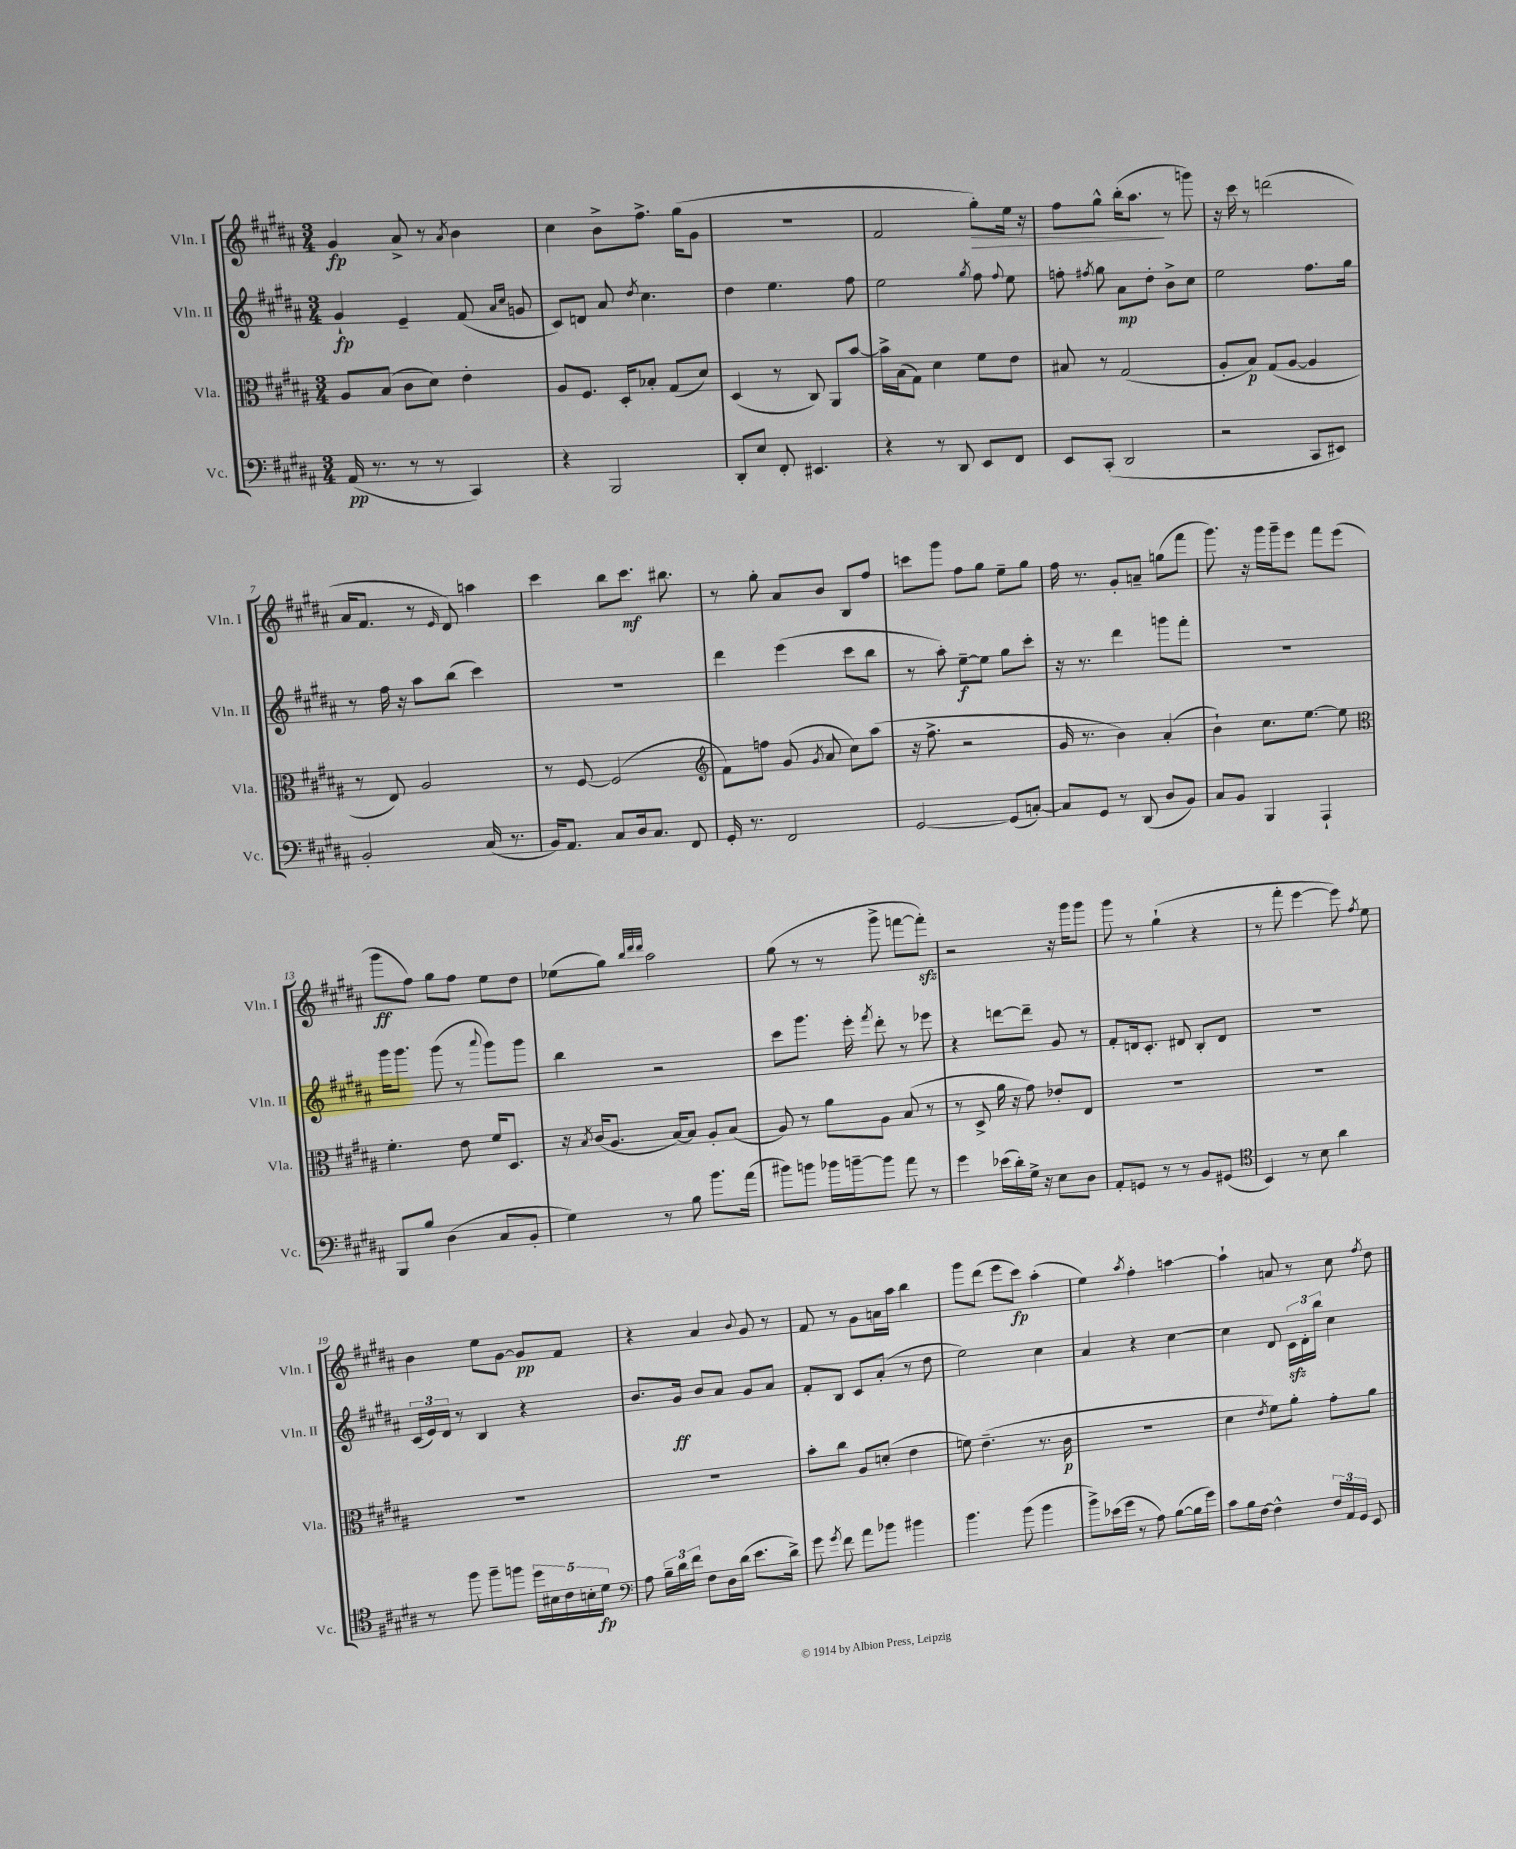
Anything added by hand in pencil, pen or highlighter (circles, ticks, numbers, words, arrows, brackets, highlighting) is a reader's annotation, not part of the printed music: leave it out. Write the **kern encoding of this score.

**kern	**dynam	**kern	**dynam	**kern	**dynam	**kern	**dynam
*part4	*part4	*part3	*part3	*part2	*part2	*part1	*part1
*staff4	*staff4	*staff3	*staff3	*staff2	*staff2	*staff1	*staff1
*I"Vc.	*	*I"Vla.	*	*I"Vln. II	*	*I"Vln. I	*
*I'Vc.	*	*I'Vla.	*	*I'Vln. II	*	*I'Vln. I	*
*clefF4	*	*clefC3	*	*clefG2	*	*clefG2	*
*k[f#c#g#d#a#]	*	*k[f#c#g#d#a#]	*	*k[f#c#g#d#a#]	*	*k[f#c#g#d#a#]	*
*M3/4	*	*M3/4	*	*M3/4	*	*M3/4	*
=1	=1	=1	=1	=1	=1	=1	=1
(16AA#/	pp	8A#/L	.	4g#`/	fp	4g#/	fp
8.r	.	.	.	.	.	.	.
.	.	(8B/J	.	.	.	.	.
8r	.	8c#\L	.	4e~/	.	8a#^/	.
8r	.	8d#\J)	.	.	.	8r	.
.	.	.	.	.	.	8qa#/	.
4CC#/)	.	4e'\	.	(8f#/	.	4b\	.
.	.	.	.	16qqa#/LL	.	.	.
.	.	.	.	16qqcc#/JJ	.	.	.
.	.	.	.	8gn/	.	.	.
=2	=2	=2	=2	=2	=2	=2	=2
4r	.	8A#/L	.	8c#/L)	.	4cc#\	.
.	.	8.F#/J	.	8dn/J	.	.	.
2BBB/	.	.	.	8a#/	.	8b^\L	.
.	.	16D#'/KL	.	.	.	.	.
.	.	.	.	8qdd#/	.	.	.
.	.	8B-X'/J	.	4.cc#\	.	8.ff#^\J	.
.	.	(8G#/L	.	.	.	.	.
.	.	.	.	.	.	(16gg#\KL	.
.	.	8d#/J)	.	.	.	8g#\J	.
=3	=3	=3	=3	=3	=3	=3	=3
8DD#'/L	.	(4D#/	.	4dd#\	.	2.r	.
8E/J	.	.	.	.	.	.	.
8FF#'/	.	8r	.	4.ee\	.	.	.
4.EE#X/	.	8C#/)	.	.	.	.	.
.	.	8AA#/L	.	.	.	.	.
.	.	[8b/J	.	8ff#\	.	.	.
=4	=4	=4	=4	=4	=4	=4	=4
4r	.	16b^\LL]	.	2ee\	.	2f#/	.
.	.	(16B\J	.	.	.	.	.
.	.	8G#\J)	.	.	.	.	.
8r	.	4d#\	.	.	.	.	.
8DD#/	.	.	.	.	.	.	.
.	.	.	.	8qgg#/	.	.	.
!	!	!	!	!	!	!	!LO:HP:b
8EE/L	.	8f#\L	.	8ff#\	.	8gg#'\L)	>
.	.	.	.	8qqff#/	.	.	.
8FF#/J	.	8e\J	.	8ee\	.	16ee\Jk	.
.	.	.	.	.	.	16r	.
=5	=5	=5	=5	=5	=5	=5	=5
8EE/L	.	8B#X/	.	8ffn'\	.	8ff#\L	.
.	.	.	.	8qff#X/	.	.	.
(8CC#'/J	.	8r	.	8gg#\	.	8gg#^^\J	.
2DD#/	.	(2G#/	.	8a#\L	mp	(16bb'\KL	.
.	.	.	.	.	.	8.aa#\J	.
.	.	.	.	8dd#'\J	.	.	.
.	.	.	.	8b^\L	.	8r	]
.	.	.	.	8cc#\J	.	8gggn\)	.
=6	=6	=6	=6	=6	=6	=6	=6
2r	.	8A#'/L	.	2ee\	.	16r	.
.	.	.	.	.	.	16ccc#\	.
.	.	8B/J)	p	.	.	8r	.
.	.	(8G#/L	.	.	.	(2dddn\	.
.	.	[8A#/J	.	.	.	.	.
8CC#/L	.	4A#/]	.	8.ff#\L	.	.	.
8EE#X/J)	.	.	.	.	.	.	.
.	.	.	.	16gg#\Jk	.	.	.
!!LO:LB:g=z
=7	=7	=7	=7	=7	=7	=7	=7
2BB'/	.	8r	.	8r	.	16a#/KL	.
.	.	.	.	.	.	8.f#/J	.
.	.	8E/)	.	16ff#\	.	.	.
.	.	.	.	16r	.	.	.
.	.	2A#/	.	8aa#\L	.	8r	.
.	.	.	.	.	.	16qqe/	.
.	.	.	.	(8bb\J	.	8d#/)	.
(16C#/	.	.	.	4ccc#\)	.	4aan\	.
8.r	.	.	.	.	.	.	.
=8	=8	=8	=8	=8	=8	=8	=8
16BB/KL)	.	8r	.	2.r	.	4ccc#\	.
8.AA#/J	.	.	.	.	.	.	.
.	.	[8F#/	.	.	.	.	.
8C#/L	.	(2F#/]	.	.	.	8bb\L	.
16D#/k	.	.	.	.	.	8.ccc#\J	mf
8.C#/J	.	.	.	.	.	.	.
.	.	.	.	.	.	8.bb#X\	.
8FF#/	.	.	.	.	.	.	.
=9	=9	=9	=9	=9	=9	=9	=9
*	*	*clefG2	*	*	*	*	*
16GG#'/	.	8f#\L)	.	4ddd#\	.	8r	.
8.r	.	.	.	.	.	.	.
.	.	8ffn\J	.	.	.	8gg#'\	.
2FF#/	.	(8g#/	.	(4eee\	.	8a#/L	.
.	.	8qg#/	.	.	.	.	.
.	.	8a#/	.	.	.	8b/J	.
.	.	8cc#\L)	.	8ccc#\L	.	8B/L	.
.	.	(8aa#\J	.	8bb\J	.	8ff#/J	.
=10	=10	=10	=10	=10	=10	=10	=10
[2GG#/	.	16r	.	8r	.	8cccn\L	.
.	.	8.ff#^\	.	.	.	.	.
.	.	.	.	8aa#'\)	.	8ggg#\J	.
.	.	2r	.	[8ee~\L	f	8ff#\L	.
.	.	.	.	8ee\J]	.	8gg#\J	.
(8GG#/L]	.	.	.	8gg#\L	.	8ee~\L	.
[8Cn'/J)	.	.	.	8ccc#'\J	.	8gg#\J	.
=11	=11	=11	=11	=11	=11	=11	=11
8C/L]	.	16g#/	.	16r	.	16ff#\	.
.	.	8.r	.	8.r	.	8.r	.
8GG#/J	.	.	.	.	.	.	.
8r	.	4b\)	.	4ddd#\	.	8g#'/L	.
(8DD#/	.	.	.	.	.	8an~/J	.
8D#/L	.	(4a#'/	.	8gggn\L	.	(8ggn\L	.
8BB/J)	.	.	.	8fff#'\J	.	8fff#\J	.
=12	=12	=12	=12	=12	=12	=12	=12
8C#/L	.	4b`\)	.	2.r	.	8.ggg#\)	.
8BB/J	.	.	.	.	.	.	.
.	.	.	.	.	.	16r	.
4BBB/	.	8.cc#\L	.	.	.	16ggg#\LL	.
.	.	.	.	.	.	16ggg#~\J	.
.	.	.	.	.	.	8eee\J	.
.	.	[8.ee\J	.	.	.	.	.
4AAA#`/	.	.	.	.	.	8fff#\L	.
.	.	8ee\]	.	.	.	(8eee\J	.
!!LO:LB:g=z
=13	=13	=13	=13	=13	=13	=13	=13
*	*	*clefC3	*	*	*	*	*
8BBB/L	.	4.f#'\	.	16ggg#\KL	.	8ggg#\L	ff
.	.	.	.	8.ggg#\J	.	.	.
8B/J	.	.	.	.	.	8ff#\J)	.
(4D#\	.	.	.	(8ggg#\	.	8gg#\L	.
.	.	8e\	.	8r	.	8ff#\J	.
.	.	.	.	8qqaaa#/	.	.	.
8C#/L	.	16f#/KL	.	8ggg#\L)	.	8ee\L	.
.	.	8.D#/J	.	.	.	.	.
8BB'/J	.	.	.	8ggg#\J	.	8dd#\J	.
=14	=14	=14	=14	=14	=14	=14	=14
4G#\)	.	16r	.	4bb\	.	(8ee-X\L	.
.	.	8qB/	.	.	.	.	.
.	.	(16c#/KL	.	.	.	.	.
.	.	8.A#/J	.	.	.	8gg#\J)	.
.	.	.	.	.	.	32qqbb/LLL	.
.	.	.	.	.	.	32qqddd#/	.
.	.	.	.	.	.	32qqddd#/JJJ	.
8r	.	.	.	2r	.	2aa#\	.
.	.	[16B/KL)	.	.	.	.	.
8B\	.	8B/J]	.	.	.	.	.
8.b\L	.	8A#'/L	.	.	.	.	.
.	.	(8B/J	.	.	.	.	.
(16a#\Jk	.	.	.	.	.	.	.
=15	=15	=15	=15	=15	=15	=15	=15
8b#X\L)	.	8A#/)	.	8ccc#\L	.	(8gg#\	.
8bn\J	.	8r	.	8.ggg#\J	.	8r	.
16b-X\LL	.	8a#\L	.	.	.	8r	.
[16bn~\J	.	.	.	16eee'\	.	.	.
.	.	.	.	8qfff#/	.	.	.
8b\J]	.	8A#\J	.	8ddd#'\	.	8ggg#^\	.
8a#\	.	(8B/	.	8r	.	[8fffn\L	.
8r	.	8r	.	8eee-X\	.	8fffzz'\J])	.
=16	=16	=16	=16	=16	=16	=16	=16
4g#\	.	8r	.	4r	.	2r	.
.	.	8D#^/	.	.	.	.	.
(16e-X\LL	.	16a#\	.	[8dddn\L	.	.	.
16d#'\)	.	16r	.	.	.	.	.
16G#^\JJ	.	8g#\)	.	8ddd~\J]	.	.	.
16r	.	.	.	.	.	.	.
8E\L	.	8e-X'/L	.	8g#/	.	16r	.
.	.	.	.	.	.	16ggg#\KL	.
8D#\J	.	8E/J	.	8r	.	8ggg#\J	.
=17	=17	=17	=17	=17	=17	=17	=17
8AA#'/L	.	2.r	.	8f#'/L	.	8ggg#\	.
8GGn/J	.	.	.	16dn/k	.	8r	.
.	.	.	.	8.c#'/J	.	.	.
8r	.	.	.	.	.	(4gg#`\	.
8r	.	.	.	8d#X/	.	.	.
8BB/L	.	.	.	8B'/L	.	4r	.
(8GG#X/J	.	.	.	8d#/J	.	.	.
=18	=18	=18	=18	=18	=18	=18	=18
*clefC4	*	*	*	*	*	*	*
4BB/)	.	2.r	.	2.r	.	8r	.
.	.	.	.	.	.	8fff#'\	.
8r	.	.	.	.	.	[4eee\	.
8B\	.	.	.	.	.	.	.
4a#\	.	.	.	.	.	8eee\])	.
.	.	.	.	.	.	8qff#/	.
.	.	.	.	.	.	8ee\	.
!!LO:LB:g=z
=19	=19	=19	=19	=19	=19	=19	=19
8r	.	2.r	.	(24c#/LL	.	4b\	.
.	.	.	.	24e/)	.	.	.
.	.	.	.	24d#/JJ	.	.	.
8ff#\	.	.	.	8r	.	.	.
8ff#~\L	.	.	.	4B/	.	8ee\L	.
8ffn\J	.	.	.	.	.	[8g#\J	.
20dd#\LL	.	.	.	4r	.	8g#/L]	pp
20B#X\	.	.	.	.	.	.	.
20c#\	.	.	.	.	.	.	.
.	.	.	.	.	.	8f#/J	.
20Bn'\	.	.	.	.	.	.	.
20d#\JJ	fp	.	.	.	.	.	.
=20	=20	=20	=20	=20	=20	=20	=20
*clefF4	*	*	*	*	*	*	*
8A#\	.	2.r	.	8.b/L	.	4r	.
24B~\LL	.	.	.	.	.	.	.
24d#\	.	.	.	.	.	.	.
.	.	.	.	16g#/Jk	ff	.	.
24f#\JJ	.	.	.	.	.	.	.
8F#\L	.	.	.	8b/L	.	4a#/	.
16D#\L	.	.	.	8a#/J	.	.	.
(16d#\JJ	.	.	.	.	.	.	.
.	.	.	.	.	.	8qqb/	.
8.e\L	.	.	.	8g#/L	.	8g#/	.
.	.	.	.	8a#/J	.	8r	.
16d#^\Jk)	.	.	.	.	.	.	.
=21	=21	=21	=21	=21	=21	=21	=21
8g#\	.	8b'\L	.	8f#'/L	.	8f#/	.
8qg#/	.	.	.	.	.	.	.
8f#\	.	8cc#\J	.	8B/J	.	8r	.
8a#\L	.	8A#/L	.	8c#/L	.	8g#\L	.
8b-X\J	.	(8dn'/J	.	(8a#'/J	.	16an\L	.
.	.	.	.	.	.	16aa#\JJ	.
4b#X\	.	4e\	.	8r	.	4bb\	.
.	.	.	.	8dd#\	.	.	.
=22	=22	=22	=22	=22	=22	=22	=22
4.b\	.	8fn\)	.	2ee\)	.	8ggg#\L	.
.	.	(4.e~\	.	.	.	(8ddd#\J	.
.	.	.	.	.	.	8eee\L	.
(8b\	.	.	.	.	.	8ccc#\J)	fp
4b\	.	8.r	.	4cc#\	.	(4aa#'\	.
.	.	16c#\	p	.	.	.	.
=23	=23	=23	=23	=23	=23	=23	=23
8b^\L)	.	2.r	.	4a#/	.	4ee\)	.
(16e-X\L	.	.	.	.	.	.	.
16g#\JJ	.	.	.	.	.	.	.
.	.	.	.	.	.	8qaa#/	.
8r	.	.	.	4r	.	4ff#'\	.
8A#\)	.	.	.	.	.	.	.
([8B\L	.	.	.	[4cc#\	.	[4aan\	.
16B\L]	.	.	.	.	.	.	.
16g#\JJ)	.	.	.	.	.	.	.
=24	=24	=24	=24	=24	=24	=24	=24
8c#\L	.	4d#\	.	4cc#\]	.	4aa`\]	.
16B\L	.	.	.	.	.	.	.
[16F#\JJ	.	.	.	.	.	.	.
.	.	8qe/	.	.	.	.	.
4F#^^\]	.	8f#\L)	.	8d#/	.	8an/	.
.	.	8a#'\J	.	24c#zz\LL	.	8r	.
.	.	.	.	24d#'\	.	.	.
.	.	.	.	24bb\JJ	.	.	.
24F#/LL	.	8g#'\L	.	4cc#\	.	8cc#\	.
24AA#/	.	.	.	.	.	.	.
24GG#/JJ	.	.	.	.	.	.	.
.	.	.	.	.	.	8qff#/	.
8EE/	.	8a#\J	.	.	.	8dd#\	.
==	==	==	==	==	==	==	==
*-	*-	*-	*-	*-	*-	*-	*-
